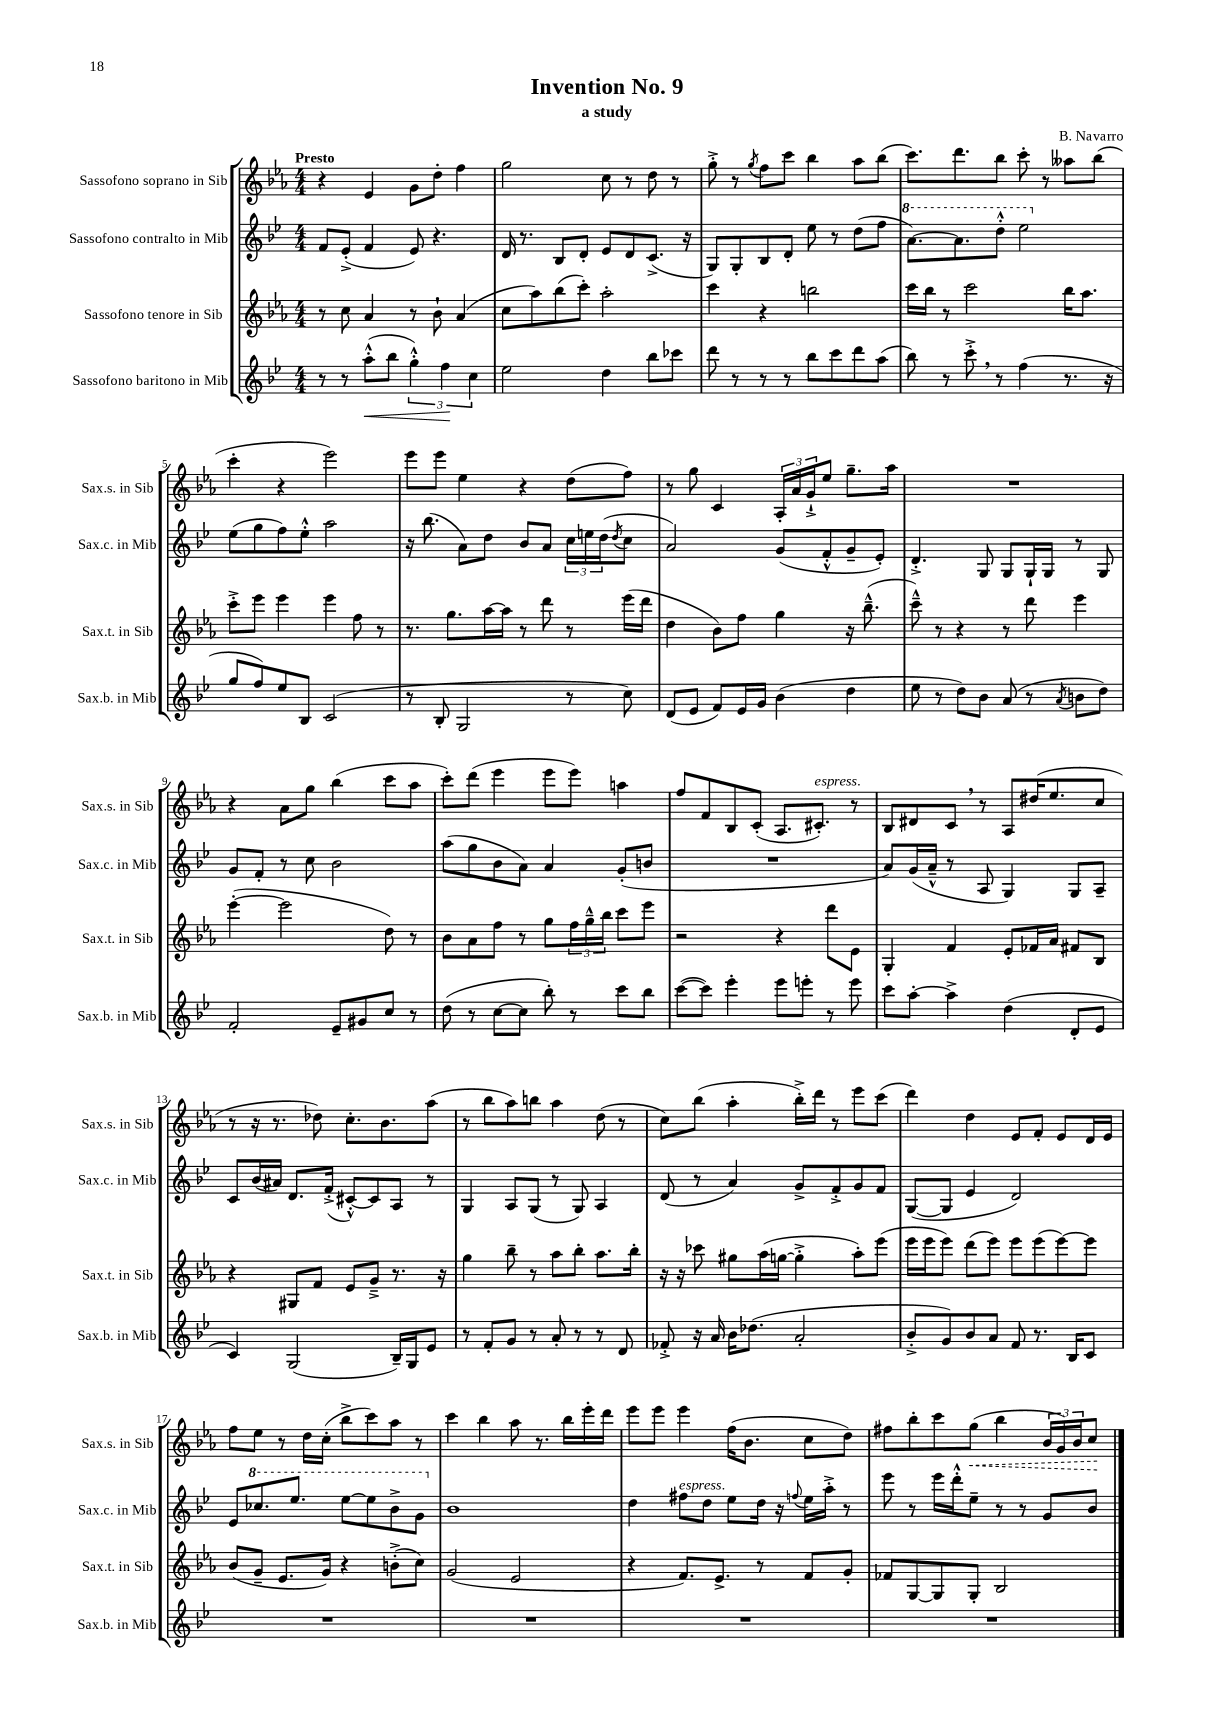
\header { title = "Invention No. 9" composer = "B. Navarro" subtitle = "a study" }
<<
\new StaffGroup <<
\new Staff = "s0" \with { instrumentName = "Sassofono soprano in Sib" shortInstrumentName = "Sax.s. in Sib" } {
    \clef treble \key ees \major \numericTimeSignature \time 4/4 \tempo "Presto"
    r4 ees'4 g'8 d''8-. f''4 |
    g''2 c''8 r8 d''8 r8 |
    g''8-.-> r8 \acciaccatura { g''8 } f''8 c'''8 bes''4 aes''8 bes''8( |
    c'''8.) d'''8. bes''8 c'''8-. r8 aeses''8 bes''8( |
    c'''4-. r4 ees'''2) |
    ees'''8 ees'''8 ees''4 r4 d''8( f''8) |
    r8 g''8 c'4 \tuplet 3/2 { aes16-. aes'16 g'16-!-> } ees''8 g''8.-- aes''16 |
    R1 |
    r4 aes'8 g''8 bes''4( c'''8 aes''8 |
    c'''8-.) d'''8( ees'''4 ees'''8 ees'''8) a''4 |
    f''8 f'8 bes8 c'8-.( aes8. cis'8.-.^\markup { \italic "espress." }) r8 |
    bes8 dis'8 c'8 \breathe r8 aes8 dis''16( ees''8. c''8 |
    r8 r16 r8. des''8) c''8.-. bes'8. aes''8( |
    r8 bes''8 aes''8) b''8 aes''4 d''8( r8 |
    c''8) bes''8( aes''4-. bes''16-.->) d'''16 r8 ees'''8 c'''8( |
    d'''4) d''4 ees'8 f'8-. ees'8 d'16 ees'16 |
    f''8 ees''8 r8 d''16 c''16-.( bes''8-> c'''8) aes''8 r8 |
    c'''4 bes''4 aes''8 r8. bes''16 ees'''16-. d'''16 |
    ees'''8 ees'''8 ees'''4 f''16( bes'8. c''8 d''8) |
    fis''8 bes''8-. c'''8 \once \override Hairpin.style = #'dashed-line g''8\<( bes''4 \tuplet 3/2 { bes'16 g'16) bes'16 } c''8\! \bar "|." |
}
\new Staff = "s1" \with { instrumentName = "Sassofono contralto in Mib" shortInstrumentName = "Sax.c. in Mib" } {
    \clef treble \key bes \major \numericTimeSignature \time 4/4
    f'8 ees'8-.->( f'4 ees'8) r4. |
    d'16 r8. bes8 d'8-. ees'8 d'8 c'8.->( r16 |
    g8) g8-. bes8 d'8-. ees''8 r8 d''8( f''8 |
    \ottava #1 a''8.~) a''8. d'''8-.-^ ees'''2 \ottava #0 |
    ees''8( g''8 f''8) ees''8-.-^ a''2 |
    r16 bes''8.( a'8) d''8 bes'8 a'8 \tuplet 3/2 { c''16 e''16 d''16( } \acciaccatura { d''8 } c''8 |
    a'2) g'8( f'8-.-^ g'8-- ees'8-.) |
    d'4.-.-> g8 g8 g16-! g16 r8 g8 |
    g'8 f'8-. r8 c''8 bes'2 |
    a''8( g''8 bes'8 a'8) a'4 g'8-.( b'8 |
    R1 |
    a'8) g'16( a'16---^ r8 a8 g4) g8 a8-- |
    c'8 bes'16( ais'16) d'8. f'16-.->( cis'8~-.-^) cis'8 a8 r8 |
    g4 a8 g8( r8 g8) a4 |
    d'8( r8 a'4) g'8-> f'8-.-> g'8 f'8 |
    g8~( g8 ees'4 d'2) |
    ees'8 \ottava #1 ces'''8. ees'''8. ees'''8~ ees'''8 bes''8-> g''8 \ottava #0 |
    bes'1 |
    d''4 fis''8^\markup { \italic "espress." } d''8 ees''8 d''16 r16 \appoggiatura { f''8 } ees''16 a''16-.-> r8 |
    ees'''8 r8 ees'''16 d'''16-.-^ ees''8-- r8 r8 g'8 bes'8 \bar "|." |
}
\new Staff = "s2" \with { instrumentName = "Sassofono tenore in Sib" shortInstrumentName = "Sax.t. in Sib" } {
    \clef treble \key ees \major \numericTimeSignature \time 4/4
    r8 c''8 aes'4 r8 bes'8-! aes'4( |
    c''8 aes''8) bes''8( c'''8-.) aes''2-. |
    c'''4 r4 b''2 |
    c'''16 bes''16 r8 c'''2 bes''16 aes''8. |
    c'''8-.-> ees'''8 ees'''4 ees'''4 f''8 r8 |
    r8. g''8. aes''16~ aes''16 r8 d'''8 r8 ees'''16( d'''16 |
    d''4 bes'8) f''8 g''4 r16 bes''8.---^( |
    c'''8---^) r8 r4 r8 d'''8 ees'''4 |
    ees'''4~-.( ees'''2 d''8) r8 |
    bes'8 aes'8 f''8 r8 g''8 \tuplet 3/2 { f''16 g''16---^ bes''16 } c'''8 ees'''8 |
    r2 r4 d'''8 ees'8 |
    g4-. f'4 ees'8-. fes'16 aes'16 fis'8 bes8 |
    r4 gis8 f'8 ees'8 g'8---> r8. r16 |
    g''4 bes''8-- r8 aes''8 bes''8-. aes''8. bes''16-. |
    r16 r16 ces'''8 gis''8 aes''16( g''16~ g''4-.-> aes''8-.) ees'''8( |
    ees'''16 ees'''16 ees'''8) d'''8( ees'''8) ees'''8 ees'''8( ees'''8~) ees'''8 |
    bes'8( g'8-- ees'8. g'16) r4 b'8-.->( c''8) |
    g'2( ees'2 |
    r4 f'8.) ees'8.-> r8 f'8 g'8-. |
    fes'8 g8~ g8 g8-. bes2 \bar "|." |
}
\new Staff = "s3" \with { instrumentName = "Sassofono baritono in Mib" shortInstrumentName = "Sax.b. in Mib" } {
    \clef treble \key bes \major \numericTimeSignature \time 4/4
    r8 r8 a''8-.-^\<( bes''8 \tuplet 3/2 { g''4-.-^) f''4\! c''4 } |
    ees''2 d''4 bes''8 ces'''8 |
    d'''8 r8 r8 r8 bes''8 c'''8 d'''8 a''8( |
    bes''8) r8 c'''8-.-> \breathe r8 f''4( r8. r16 |
    g''8 f''8) ees''8 bes8 c'2( |
    r8 bes8-. g2 r8 c''8) |
    d'8( ees'8 f'8) ees'16 g'16 bes'4( d''4 |
    ees''8 r8 d''8) bes'8 a'8( r8 \acciaccatura { a'8 } b'8 d''8) |
    f'2-. ees'8-- gis'8 c''8 r8 |
    d''8( r8 c''8~ c''8 bes''8-.) r8 c'''8 bes''8 |
    c'''8~( c'''8) ees'''4-. ees'''8 e'''8-. r8 e'''8 |
    c'''8 a''8~-. a''4-> d''4( d'8-. ees'8 |
    c'4) g2( bes16--) g16 ees'8 |
    r8 f'8-. g'8 r8 a'8-. r8 r8 d'8 |
    fes'8-.-> r16 a'16 bes'16 des''8.( a'2-. |
    bes'8-.-> g'8) bes'8 a'8 f'8 r8. bes16 c'8 |
    R1 |
    R1 |
    R1 |
    R1 \bar "|." |
}
>>
>>
